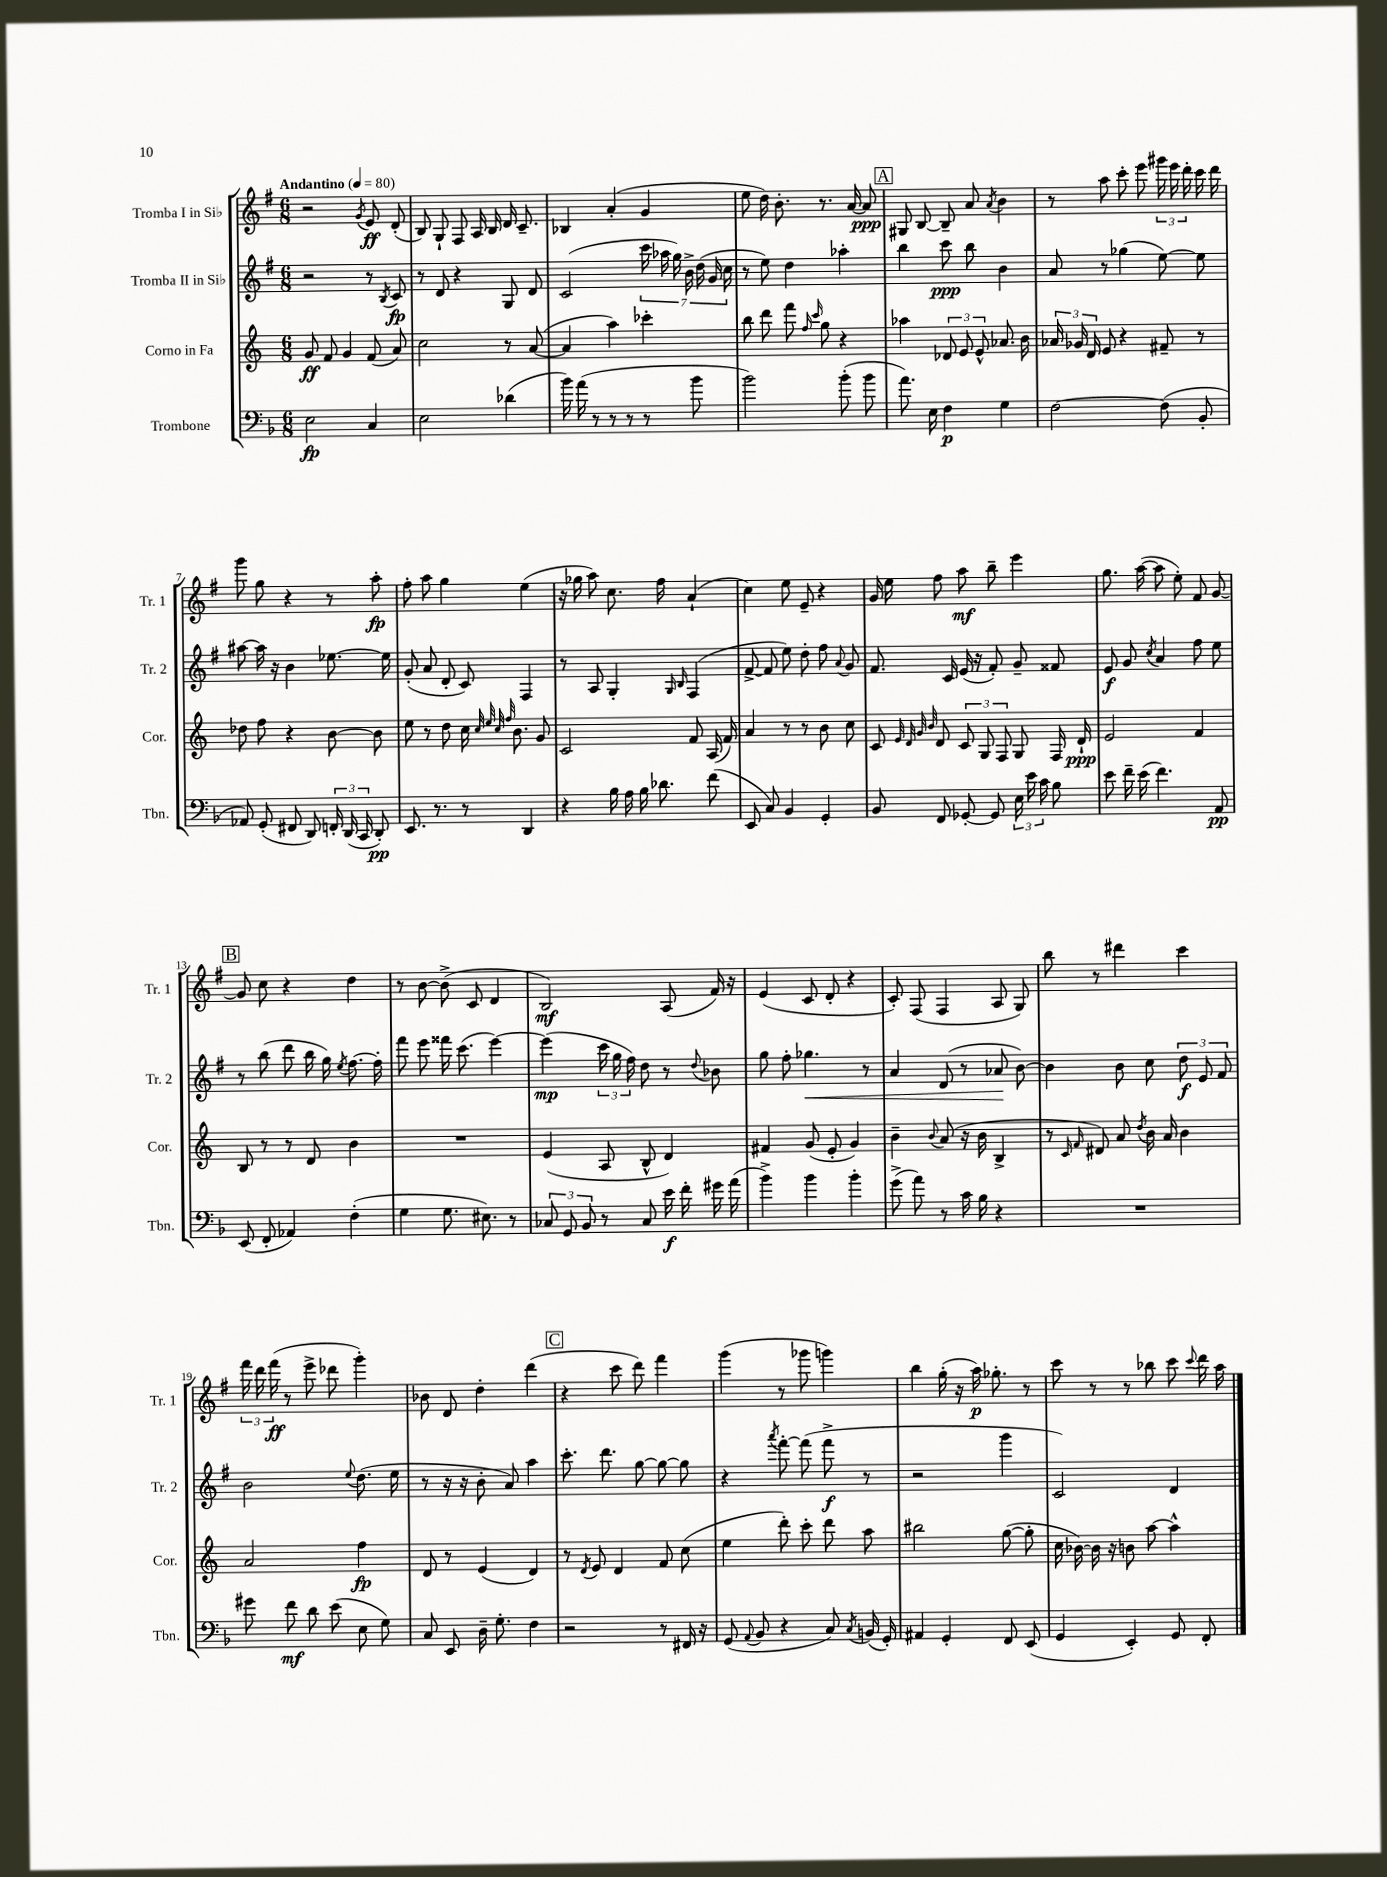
<<
\new StaffGroup <<
\new Staff = "s0" \with { instrumentName = "Tromba I in Sib" shortInstrumentName = "Tr. 1" } {
    \clef treble \key g \major \numericTimeSignature \time 6/8 \tempo "Andantino" 4 = 80
    \autoBeamOff r2 \acciaccatura { g'8 } e'8\ff d'8-.( |
    b8) g8-! fis8 a16 b16 d'16 c'8.-- |
    bes4 a'4-.( g'4 |
    e''8 d''16) b'8.-. r8. a'16~ a'8\ppp |
    \mark \markup { \box "A" } gis8 b8~ b8-- a'8 \acciaccatura { a'8 } b'4 |
    r8 a''8 c'''8-. e'''8 \tuplet 3/2 { gis'''16 e'''16 d'''16-. } c'''16 d'''16 |
    g'''8 g''8 r4 r8 a''8-.\fp |
    fis''8-. a''8 g''4 e''4( |
    r16 ges''16 a''8) c''8. fis''16 a'4-!( |
    c''4) e''8 e'8-- r4 |
    g'16 e''16 fis''8 a''8\mf b''8-- e'''4 |
    g''8. a''16~( a''8 e''8-.) fis'8 g'8~ |
    \mark \markup { \box "B" } g'8 c''8 r4 d''4 |
    r8 b'8~ b'8->( c'8 d'4 |
    b2\mf) a8( fis'16) r16 |
    e'4( c'8 d'8-. r4 |
    c'8-.) fis8( fis4 a8 g8) |
    b''8 r8 dis'''4 c'''4 |
    \tuplet 3/2 { fis'''16 d'''16 fis'''16\ff( } r8 e'''8-> des'''8 g'''4-.) |
    bes'8 d'8 d''4-. d'''4( |
    \mark \markup { \box "C" } r4 c'''8 d'''8) fis'''4 |
    g'''4( r8 ges'''8 g'''4) |
    b''4 g''16-.( r16 a''16\p) ges''8.-. r8 |
    c'''8 r8 r8 bes''8 c'''8 \appoggiatura { c'''8 } d'''16 a''16 \bar "|." |
}
\new Staff = "s1" \with { instrumentName = "Tromba II in Sib" shortInstrumentName = "Tr. 2" } {
    \clef treble \key g \major \numericTimeSignature \time 6/8
    \autoBeamOff r2 r8 \acciaccatura { b8 } c'8\fp |
    r8 d'8 r4 g8 d'8 |
    c'2( \tuplet 7/4 { c'''16 aes''16 g''16) b'16-> d''16( g'16 c''16 } |
    r8 e''8) d''4 aes''4-. |
    \mark \markup { \box "A" } b''4 c'''8\ppp b''8 b'4 |
    a'8 r8 ges''4( e''8~) e''8 |
    ais''8~ ais''16 r16 b'4 ees''8.~ ees''16 |
    g'8-.( a'8 d'8-. c'8) fis4 |
    r8 a8 g4-. \grace { g16 b16 } fis4( |
    fis'8~-> fis'8 e''8) d''8-. fis''8 \appoggiatura { a'8 } g'8 |
    fis'8. c'16 e'16( r16 fis'8-.) g'8-- fisis'8 |
    e'8\f g'8 \acciaccatura { c''8 } a'4 fis''8 e''8 |
    \mark \markup { \box "B" } r8 b''8( d'''8 b''16 g''16) \acciaccatura { e''8 } fis''8.~ fis''16-. |
    fis'''8 e'''8 fisis'''16 c'''8.( e'''4~) |
    e'''4\mp( \tuplet 3/2 { c'''16 g''16 fis''16) } d''8 r8 \appoggiatura { d''8 } bes'8 |
    g''8 fis''8-. ges''4.\< r8 |
    a'4 d'8( r8 aes'8\! b'8~) |
    b'4 b'8 c''8 \tuplet 3/2 { d''8\f e'8 fis'8 } |
    b'2 \appoggiatura { e''8 } d''8.( e''16 |
    r8 r16 r16 b'8-. a'8) a''4 |
    \mark \markup { \box "C" } c'''8.-. d'''8. g''8~ g''8~ g''8 |
    r4 \acciaccatura { a'''8 } fis'''8~-. fis'''8( fis'''8->\f r8 |
    r2 g'''4 |
    c'2) d'4 \bar "|." |
}
\new Staff = "s2" \with { instrumentName = "Corno in Fa" shortInstrumentName = "Cor." } {
    \clef treble \key c \major \numericTimeSignature \time 6/8
    \autoBeamOff g'8\ff f'8 g'4 f'8( a'8) |
    c''2 r8 a'8~( |
    a'4 a''4) ces'''4-. |
    b''8 d'''8 f'''8 \grace { f''16 c'''16 } g''8 r4 |
    \mark \markup { \box "A" } aes''4 \tuplet 3/2 { des'8 e'8 e'8-^ } aes'8. b'16 |
    \tuplet 3/2 { aes'16 ges'16 d'16 } e'8 r4 fis'8-- r8 |
    des''8 f''8 r4 b'8~ b'8 |
    e''8 r8 d''8 c''16 \grace { c''32 e''32 c''32 f''32 } b'8. g'8 |
    c'2 f'8 a16( f'16) |
    a'4 r8 r8 b'8 c''8 |
    c'8 \grace { e'32 d'32 g'32 b'32 } d'8 \tuplet 3/2 { c'8 g8 f8 } g8 f16 d'16-!\ppp |
    e'2 f'4 |
    \mark \markup { \box "B" } b8 r8 r8 d'8 b'4 |
    R2. |
    e'4( a8 b8-^ d'4) |
    fis'4 g'8( e'8-. g'4) |
    b'4-- \appoggiatura { b'8 } a'8( r16 b'16 b4-> |
    r8 \grace { c'16 f'16 } dis'8) a'8 \acciaccatura { d''8 } b'16 a'16 b'4 |
    a'2 f''4\fp |
    d'8 r8 e'4( d'4) |
    \mark \markup { \box "C" } r8 \acciaccatura { d'8 } e'8 d'4 f'8 c''8( |
    e''4 d'''8-.) c'''8-. d'''8 a''8 |
    bis''2 g''8~( g''8-. |
    c''16 bes'16~) bes'16 r16 b'8 a''8~ a''4-^ \bar "|." |
}
\new Staff = "s3" \with { instrumentName = "Trombone" shortInstrumentName = "Tbn." } {
    \clef bass \key f \major \numericTimeSignature \time 6/8
    \autoBeamOff e2\fp c4 |
    e2 des'4( |
    bes'16) a'16( r8 r8 r8 r8 bes'8 |
    bes'2) bes'8-.( bes'8 |
    \mark \markup { \box "A" } a'8.) e16 f4\p g4 |
    f2~ f8( bes,8-. |
    aes,8) g,8-.( fis,8 d,8) \tuplet 3/2 { f,16-. d,16( c,16 } d,8-.\pp) |
    e,8. r8. r8 d,4 |
    r4 bes16 a16 bes16 des'8. f'8( |
    e,8 c8) bes,4 g,4-. |
    bes,8 f,8 ges,8~-. ges,8 \tuplet 3/2 { e16 e'16 c'16 } bes8 |
    e'8 f'16-- e'16( f'4.) a,8\pp |
    \mark \markup { \box "B" } e,8( f,8-. aes,4) f4-.( |
    g4 g8. eis8.) r8 |
    \tuplet 3/2 { ces8 g,8 bes,8 } r8 ces8 e'16\f f'16-. gis'16 a'16( |
    bes'4->) bes'4 bes'4-. |
    g'8->( a'8) r8 c'16 bes16 r4 |
    R2. |
    gis'8 f'8\mf d'8 e'8( e8 g8) |
    c8 e,8 d16-- g8.-. f4 |
    \mark \markup { \box "C" } r2 r8 fis,16 r16 |
    g,8( \appoggiatura { a,8 } bes,8 r4 c8) \acciaccatura { c8 } b,16( g,16-.) |
    ais,4 g,4-. f,8 e,8( |
    g,4 e,4-.) g,8 f,8-. \bar "|." |
}
>>
>>
